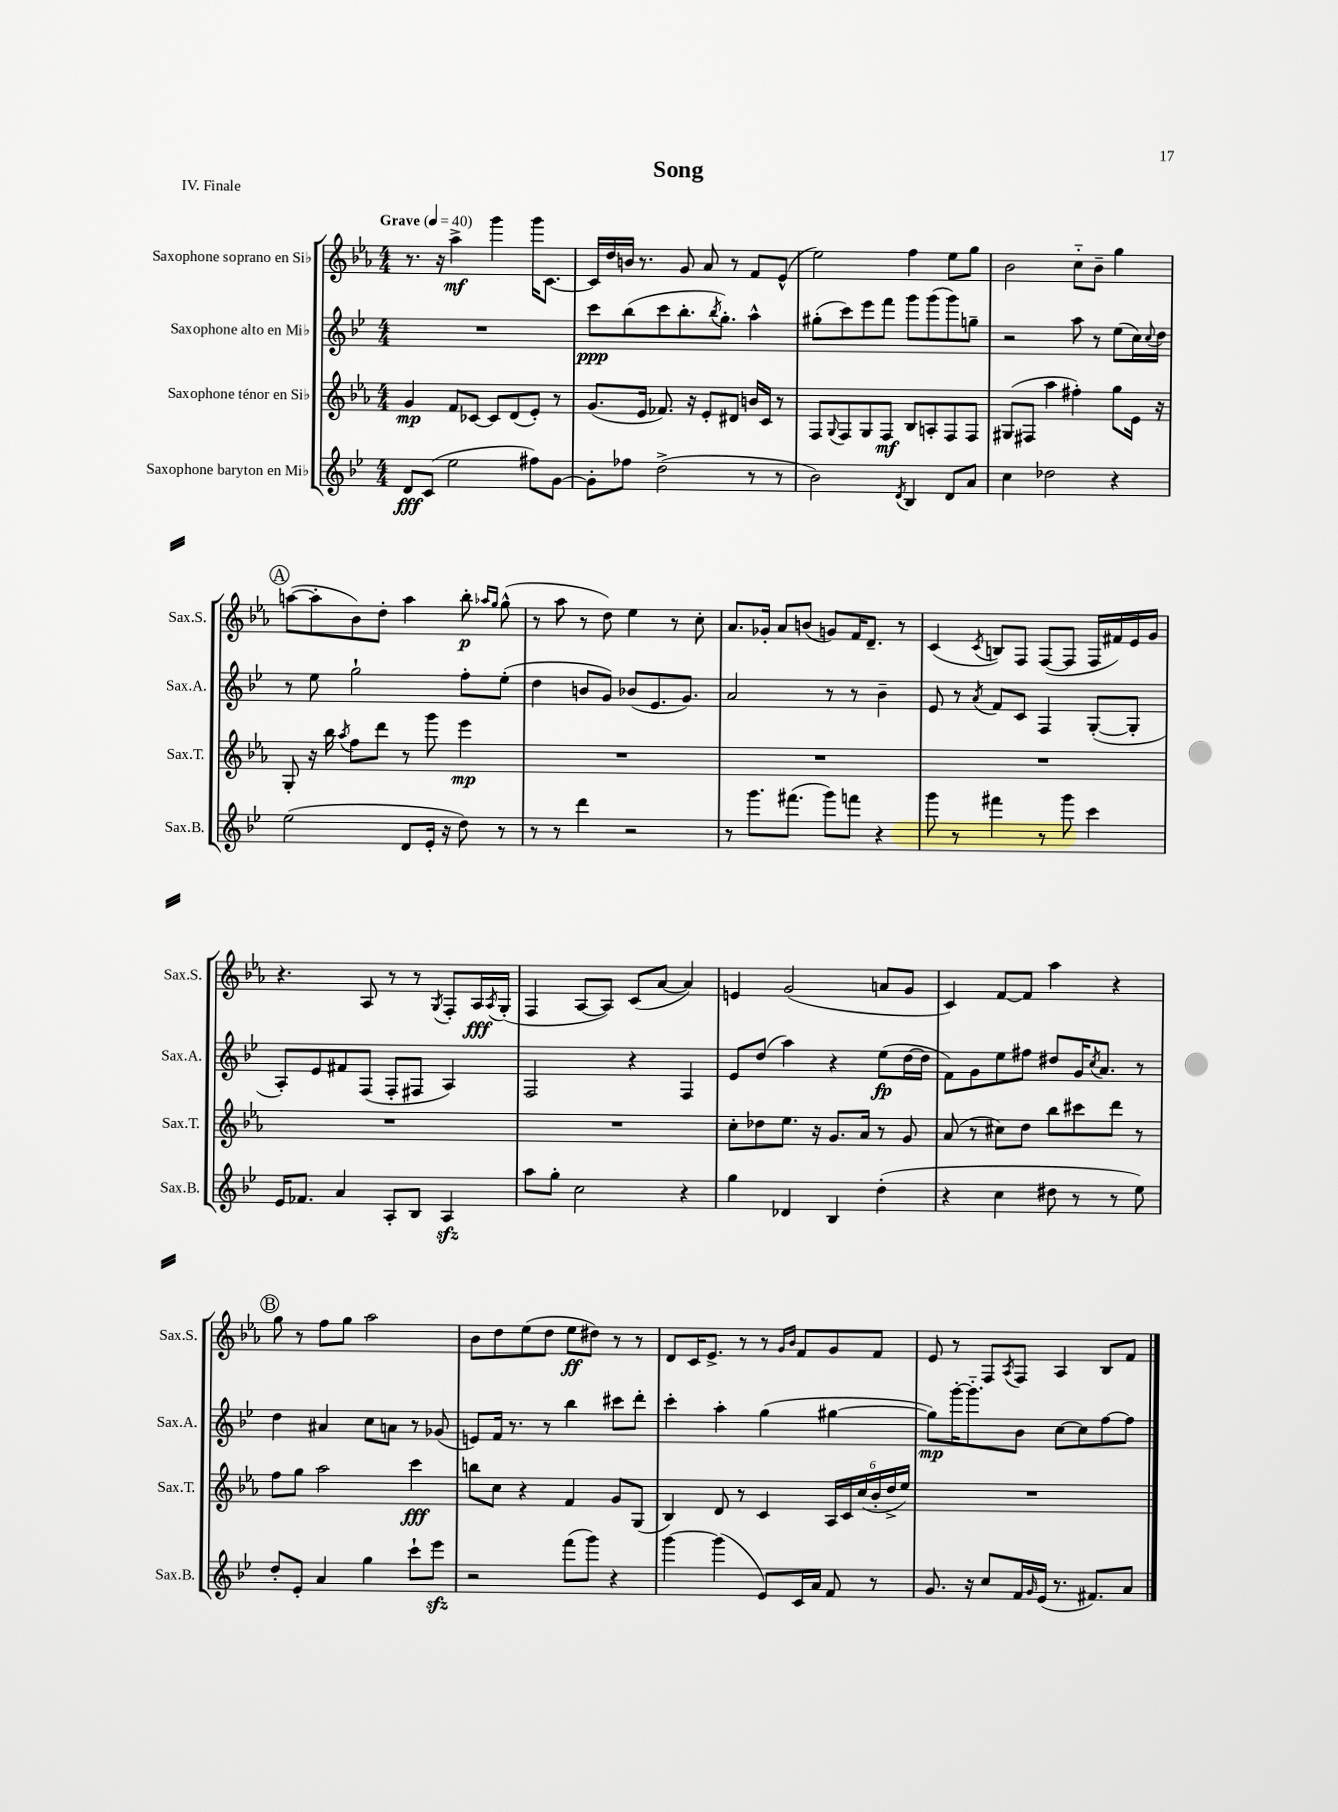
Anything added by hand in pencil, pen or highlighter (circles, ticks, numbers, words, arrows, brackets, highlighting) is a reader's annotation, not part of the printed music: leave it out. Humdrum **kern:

**kern	**kern	**kern	**kern
*staff4	*staff3	*staff2	*staff1
*clefG2	*clefG2	*clefG2	*clefG2
*k[b-e-]	*k[b-e-a-]	*k[b-e-]	*k[b-e-a-]
*M4/4	*M4/4	*M4/4	*M4/4
*MM40	*MM40	*MM40	*MM40
8d/L	4g/	1r	8.r
(8c/J	.	.	.
.	.	.	16r
2ee-\	8f/L	.	4aa-^\
.	[8c-/J	.	.
.	8c-/]L	.	4ggg\
.	(8d/	.	.
8ff#\L)	8e-'/J)	.	16ggg\LK
.	.	.	[8.c\J
[8g\J	8r	.	.
=	=	=	=
8g'\]L	(8.g/L	8ccc\L	16c/]LL
.	.	.	16dd/
8ff-\J	.	(8bb-\	16b/JJ
.	16e-/Jk	.	8.r
(2dd^\	8.f-/)	8ccc\	.
.	.	8.bb-'\	8g/
.	16r	.	.
.	8e-'/L	.	8a-/
.	.	8qbb-/	.
.	.	8.gg'\J)	.
.	8d#/J	.	8r
8r	16b/LL	4aa^^\	8f/L
.	16c/JJ	.	.
8r	8r	.	(8e-^^/J
=	=	=	=
2b-\)	8F/L	(8gg#'\L	2ee-\)
.	8qqG/	.	.
.	8F/	8ccc\)	.
.	8G/	8eee-\	.
.	8F/J	8fff\J	.
8qd/	.	.	.
4B-/	8B-/L	8ggg\L	4ff\
.	8A'/	(8ggg\	.
8d/L	8F/	8ggg\)	8ee-\L
8a/J	8F/J	8gg~\J	8gg\J
=	=	=	=
4cc\	(8G#/L	2r	2b-\
.	8F#/J	.	.
2dd-\	4aa-\	.	.
.	4ff#'\)	8aa\	8cc'~\L
.	.	8r	8b-~\J
4r	8gg\L	(8ee-\L	4gg\
.	16e-\Jk	16cc\L)	.
.	.	8qqcc/	.
.	16r	16dd\JJ	.
=	=	=	=
(2ee-\	8G'/	8r	([8aa\L
.	16r	8ee-\	8aa'\]
.	16bb-\	.	.
.	8qaa-/	.	.
.	8ff\L	2gg`\	8b-\)
.	8ddd\J	.	8dd'\J
8d/L	8r	.	4aa\
16e-'/Jk	8ggg\	.	.
16r	.	.	.
8dd\)	4eee-\	8ff'\L	8bb-'\
.	.	.	16qqaa-/LL
.	.	.	16qqgg/JJ
8r	.	(8ee-'\J	(8gg^^\
=	=	=	=
8r	1r	4dd\	8r
8r	.	.	8aa-\
4ddd\	.	8b/L	8r
.	.	8g/J)	8dd\)
2r	.	(8b-/L	4ee-\
.	.	8.e-/	.
.	.	.	8r
.	.	8.g/J)	.
.	.	.	8cc'\
=	=	=	=
8r	1r	2a/	8.a-/L
8.ggg\L	.	.	.
.	.	.	16g-'/Jk
.	.	.	8a-/L
(8.fff#\J	.	.	.
.	.	.	(8b/J
8ggg\L)	.	8r	8g/L)
8fff\J	.	8r	16f/K
.	.	.	8.d~/J
4r	.	4b-~\	.
.	.	.	8r
=	=	=	=
8ggg\	1r	8e-/	(4c/
8r	.	8r	.
.	.	8qa/	8qc/
4fff#\	.	8f/L	8B/L)
.	.	8c/J	8F/J
8r	.	4F/	([8F/L
8ggg\	.	.	8F/]J
4ccc\	.	([8G'/L	16F/LL
.	.	.	16f#/)
.	.	8G'/]J	16e-/
.	.	.	16g/JJ
=	=	=	=
16e-/LK	1r	8A'/L)	4.r
8.f-/J	.	.	.
.	.	8e-/	.
4a/	.	8f#/	.
.	.	(8F/J	8A-/
8A'/L	.	8F'/L	8r
8B-/J	.	8F#/J	8r
.	.	.	8qG/
4A/	.	4A/)	8F'/L
.	.	.	16A-/L
.	.	.	8qA-/
.	.	.	(16G'/JJ
=	=	=	=
8aa\L	1r	2F/	4F/
8gg'\J	.	.	.
2cc\	.	.	[8A-/L
.	.	.	8A-/]J)
.	.	4r	(8c/L
.	.	.	[8a-/J
4r	.	4F/	4a-/])
=	=	=	=
4gg\	8cc'\L	8e-/L	4e/
.	8dd-\	(8dd/J	.
4d-/	8.ee-\J	4aa\)	(2g/
.	16r	.	.
4B-/	8.g/L	4r	.
.	16a-/Jk	.	.
(4dd'\	8r	(8ee-\L	8a/L
.	8g/	[16dd\L	8g/J
.	.	16dd\]JJ	.
=	=	=	=
4r	(8a-/	8f\L)	4c/)
.	8r	8g\	.
4cc\	8cc#\L)	8ee-\	[8f/L
.	8dd\J	8ff#\J	8f/]J
8dd#\	8bb-\L	8dd#/L	4aa-\
8r	8ccc#\	16g/K	.
.	.	8qcc/	.
.	.	8.a/J	.
8r	8ddd\J	.	4r
8ee-\)	8r	8r	.
=	=	=	=
8dd'/L	8ff\L	4dd\	8gg\
8e-'/J	8gg\J	.	8r
4a/	2aa-\	4a#/	8ff\L
.	.	.	8gg\J
4gg\	.	8cc\L	2aa-\
.	.	8a\J	.
8ccc`\L	4ccc\	8r	.
8eee-\J	.	(8g-/	.
=	=	=	=
2r	8bb\L	8e/L)	8b-\L
.	8cc\J	16f/Jk	8dd\
.	.	8.r	.
.	4r	.	(8ee-\
.	.	8r	8dd\J
(8fff\L	4f/	4bb-\	8ee-\L
8ggg\J)	.	.	8dd#\J)
4r	8g/L	8ccc#\L	8r
.	(8G/J	8ddd'\J	8r
=	=	=	=
[4ggg\	4B-/)	4ccc'\	8d/L
.	.	.	16c/K
.	.	.	8.e-^/J
(4ggg\]	8d/	4aa'\	.
.	8r	.	8r
8e-/L)	4c/	(4gg\	8r
.	.	.	16qqg/LL
.	.	.	16qqb-/JJ
16c/L	.	.	8f/L
16a/JJ	.	.	.
8f/	24A-/LL	[4gg#\	8g/
.	24c/	.	.
.	(24cc/	.	.
8r	24b-'/	.	8f/J
.	24dd^/	.	.
.	24ee-/JJ)	.	.
=	=	=	=
8.g/	1r	8gg#\]L)	8e-/
.	.	[16ggg'\K	8r
16r	.	8.ggg'~\]	.
8cc/L	.	.	8F/L
.	.	.	8qA-/
16f/L	.	8b-\J	8F/J
16qqg/	.	.	.
(16e-/JJ	.	.	.
8.r	.	[8cc\L	4A-/
.	.	8cc\]	.
8.f#/L)	.	.	.
.	.	[8ff\	8B-/L
8a/J	.	8ff\]J	8f/J
==	==	==	==
*-	*-	*-	*-
